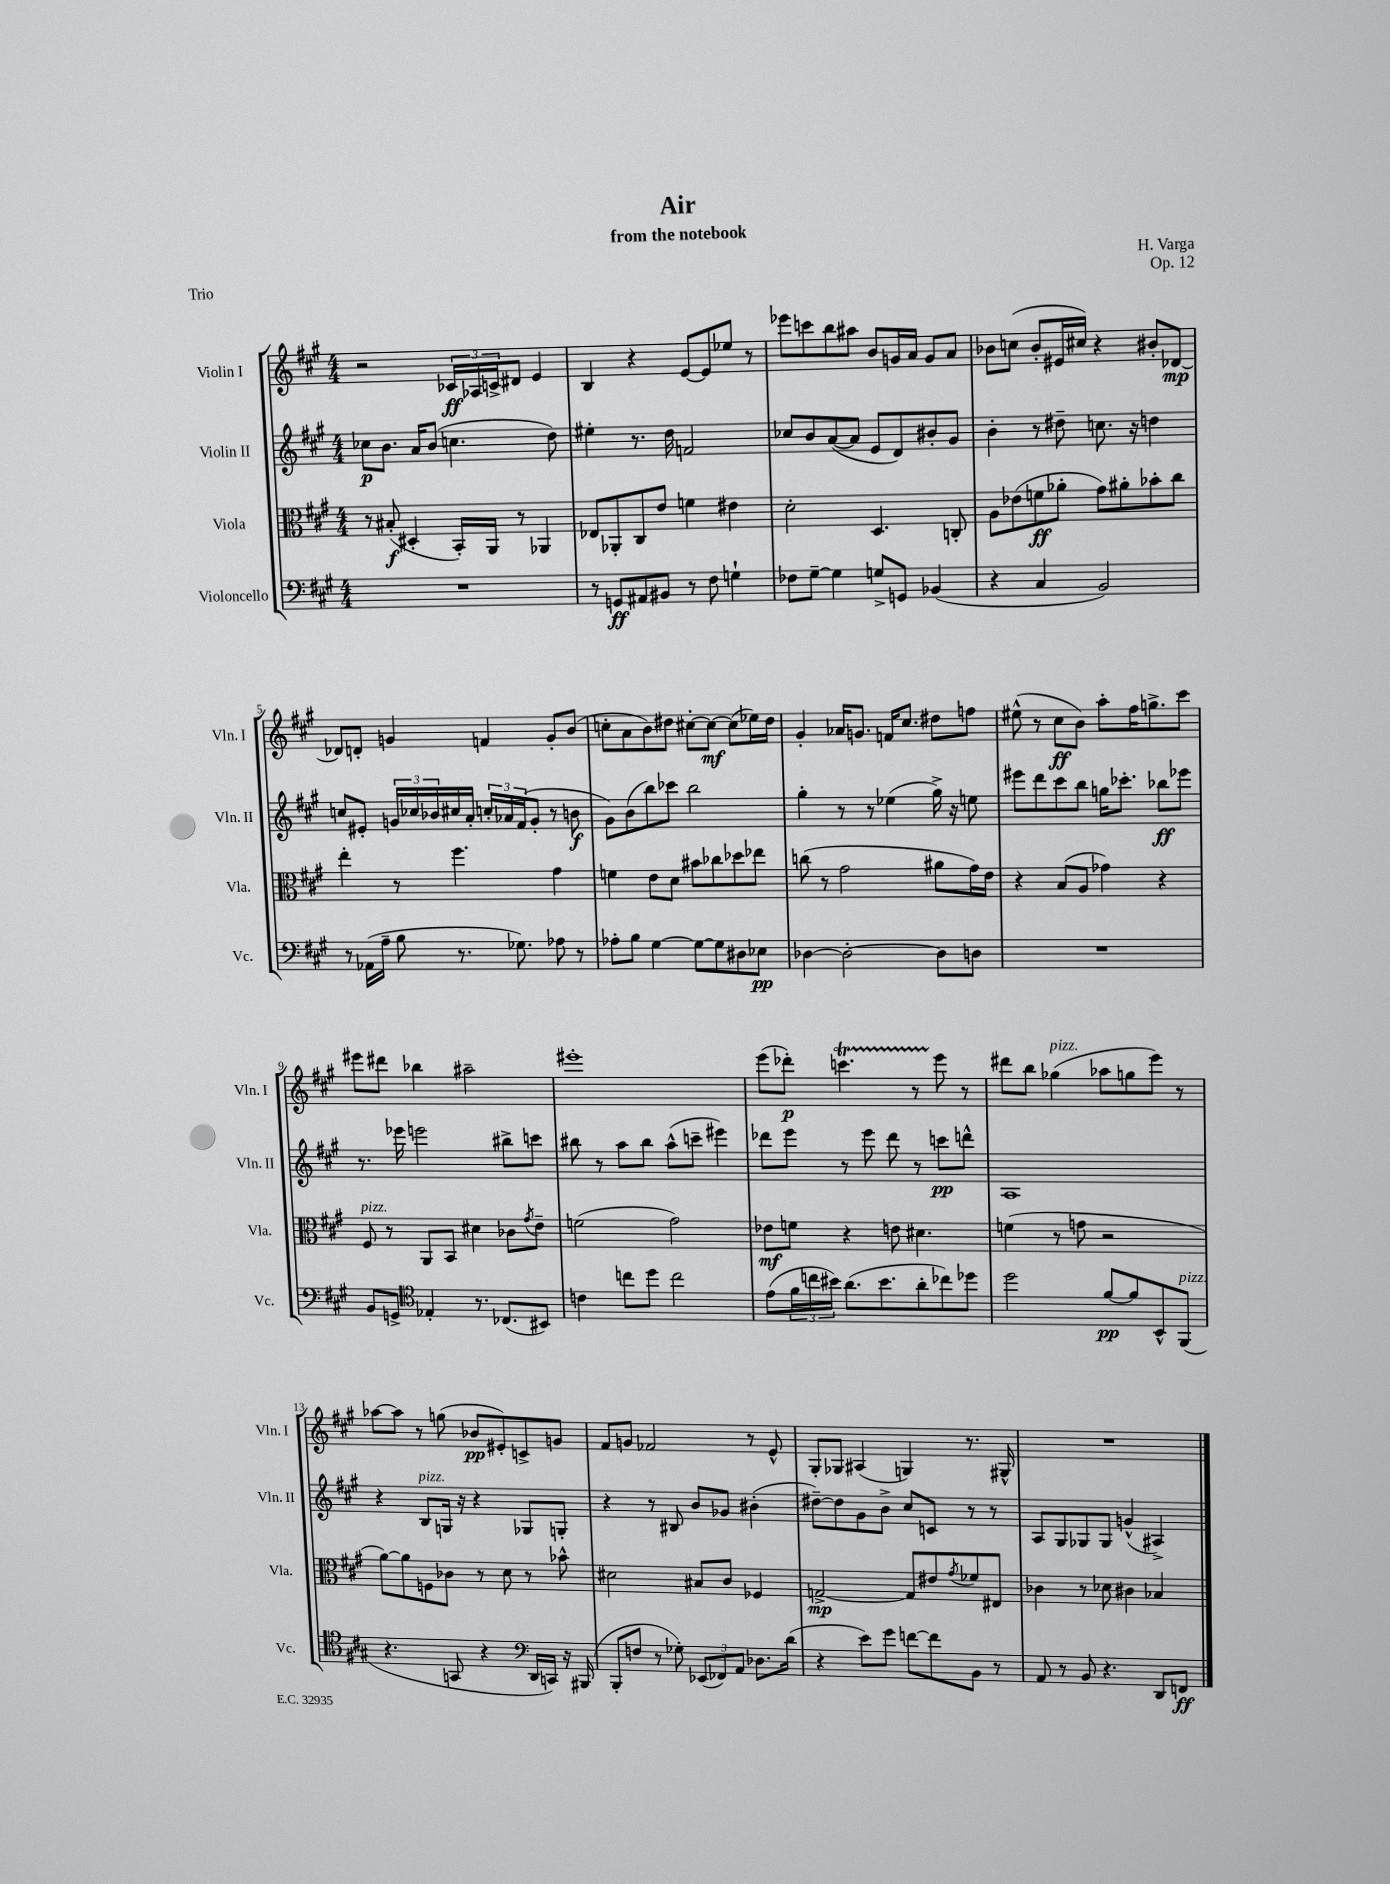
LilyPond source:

\header { title = "Air" composer = "H. Varga" subtitle = "from the notebook" opus = "Op. 12" piece = "Trio" }
<<
\new StaffGroup <<
\new Staff = "s0" \with { instrumentName = "Violin I" shortInstrumentName = "Vln. I" } {
    \clef treble \key a \major \numericTimeSignature \time 4/4
    r2 \tuplet 3/2 { ces'16\ff aes16 c'16-> } dis'8 e'4 |
    b4 r4 e'8~ e'8 ees''8 r8 |
    ees'''8 c'''8 b''8 ais''8 b'8 g'16 a'16 g'8 a'8 |
    bes'8 c''8( bes'8-. eis'16 cis''16) r4 bis'8-. des'8~\mp |
    des'8 d'8-. g'4 f'4 g'8-. b'8( |
    c''8-. a'8 b'8) dis''8 cis''8~-. cis''8~\mf cis''8( ees''16) dis''16 |
    gis'4-. aes'16 g'8. f'16 cis''8. dis''8 f''8 |
    eis''8-^( r8 cis''8\ff b'8) a''8-. fis''16 g''8.-> cis'''8 |
    eis'''8 dis'''8 bes''4 ais''2-- |
    eis'''1-. |
    e'''8( des'''8-.\p) c'''4.\startTrillSpan r8 e'''8\stopTrillSpan r8 |
    dis'''8 b''8 ges''4^\markup { \italic "pizz." }( aes''8 g''8 e'''8) r8 |
    aes''8~ aes''8 r8 g''8( bes'8\pp eis'8-.) c'8-> g'8 |
    fis'8 g'8 fes'2 r8 e'8-^ |
    gis8-. ges8 ais4( g4) r8. gis16-^ |
    R1 \bar "|." |
}
\new Staff = "s1" \with { instrumentName = "Violin II" shortInstrumentName = "Vln. II" } {
    \clef treble \key a \major \numericTimeSignature \time 4/4
    ces''8\p b'8. a'16 b'8( c''4. d''8) |
    eis''4-. r8. d''16 f'2 |
    ces''8 b'8 a'8~( a'8 e'8 d'8) bis'8-. gis'8 |
    b'4-. r8 dis''8-- c''8. r16 d''4 |
    c''8 eis'8-. \tuplet 3/2 { g'16 ces''16 bes'16 } cis''16 a'16-. \tuplet 3/2 { c''16-. aes'16 fis'16( } g'8-. r8 b'8\f |
    gis'8) b'8( b''8) ces'''8 b''2 |
    gis''4-. r8 r8 ees''4( gis''16->) r16 e''8 |
    eis'''8 d'''8 cis'''8 b''8 g''16 ces'''8.-. bes''8\ff ees'''8 |
    r8. ees'''16 e'''2 bis''8-> c'''8 |
    bis''8 r8 a''8 bis''8 a''8-^( c'''8-- eis'''4) |
    des'''8 e'''8 r8 e'''8 des'''8 r8 c'''8\pp d'''8-^ |
    a1 |
    r4 b8^\markup { \italic "pizz." } g16 r16 r4 ges8 g8-. |
    r4 r8 bis8 b'8 ges'8 bis'4-.( |
    dis''8~--) dis''8 gis'8 b'8-> cis''8 c'8 r8 r8 |
    a8 gis8 ges8 ges8 g'4-^( ais4->) \bar "|." |
}
\new Staff = "s2" \with { instrumentName = "Viola" shortInstrumentName = "Vla." } {
    \clef alto \key a \major \numericTimeSignature \time 4/4
    r8 bis8-.\f( dis4-. b,16-.) a,16 r8 aes,4 |
    ees8 aes,8-. cis8 e'8 f'4 eis'4 |
    d'2-. d4. c8-. |
    a8 ees'8( f'8\ff aes'8-. gis'8) ais'8-. bes'8-. cis''8 |
    e''4-. r8 fis''4. gis'4 |
    f'4 e'8 d'8 bis'8 ces''8 des''8 ees''8 |
    c''8( r8 gis'2 ais'8 gis'16) e'16 |
    r4 b8( a8 ges'4) r4 |
    fis8^\markup { \italic "pizz." } r8 a,8 b,8 dis'4 ces'8 \acciaccatura { gis'8 } e'8-- |
    f'2( gis'2) |
    ees'8\mf f'8 r4 e'8 dis'4. |
    f'4( r8 g'8 r2 |
    a'8~) a'8 f8 ces'8 r8 d'8 r8 bes'8-^ |
    dis'2 bis8 cis'8 fes4 |
    g2~->\mp g8 eis'8 \acciaccatura { gis'8 } fes'8 eis8 |
    ces'4 r8 des'8 cis'4 bes4 \bar "|." |
}
\new Staff = "s3" \with { instrumentName = "Violoncello" shortInstrumentName = "Vc." } {
    \clef bass \key a \major \numericTimeSignature \time 4/4
    R1 |
    r8 g,8\ff ais,8 bis,8 r8 fis8 g4-! |
    fes8 gis8~-- gis4 g8-> g,8 bes,4( |
    r4 cis4 b,2) |
    r8 aes,16( a16-- b8 r8. ges8.) aes8 r8 |
    aes8-. b8 gis4~ gis8~ gis8 dis8 ees8\pp |
    des4~ des2~-. des8 d8 |
    R1 |
    b,8 g,8-> \clef tenor ees4-. r8. ces8.( bis,8) |
    c'4 c''8 d''8 c''2 |
    e'8( \tuplet 3/2 { fis'16 c''16 bis'16) } a'8.( bis'8. a'8-. ces''8) des''8 |
    d''2 fis'8~\pp fis'8 b,8-^ fis,8^\markup { \italic "pizz." }( |
    r4. g,8 r4 \clef bass d,16 c,16) r16 bis,,16( |
    b,,8-. f8 r8 ges8-.) \tuplet 3/2 { ees,8( fes,8) a,8 } des8. d'16( |
    r4 e'8) gis'8 f'8~ f'8 b,8 r8 |
    a,8 r8 b,8 r4. d,8 f,8\ff \bar "|." |
}
>>
>>
